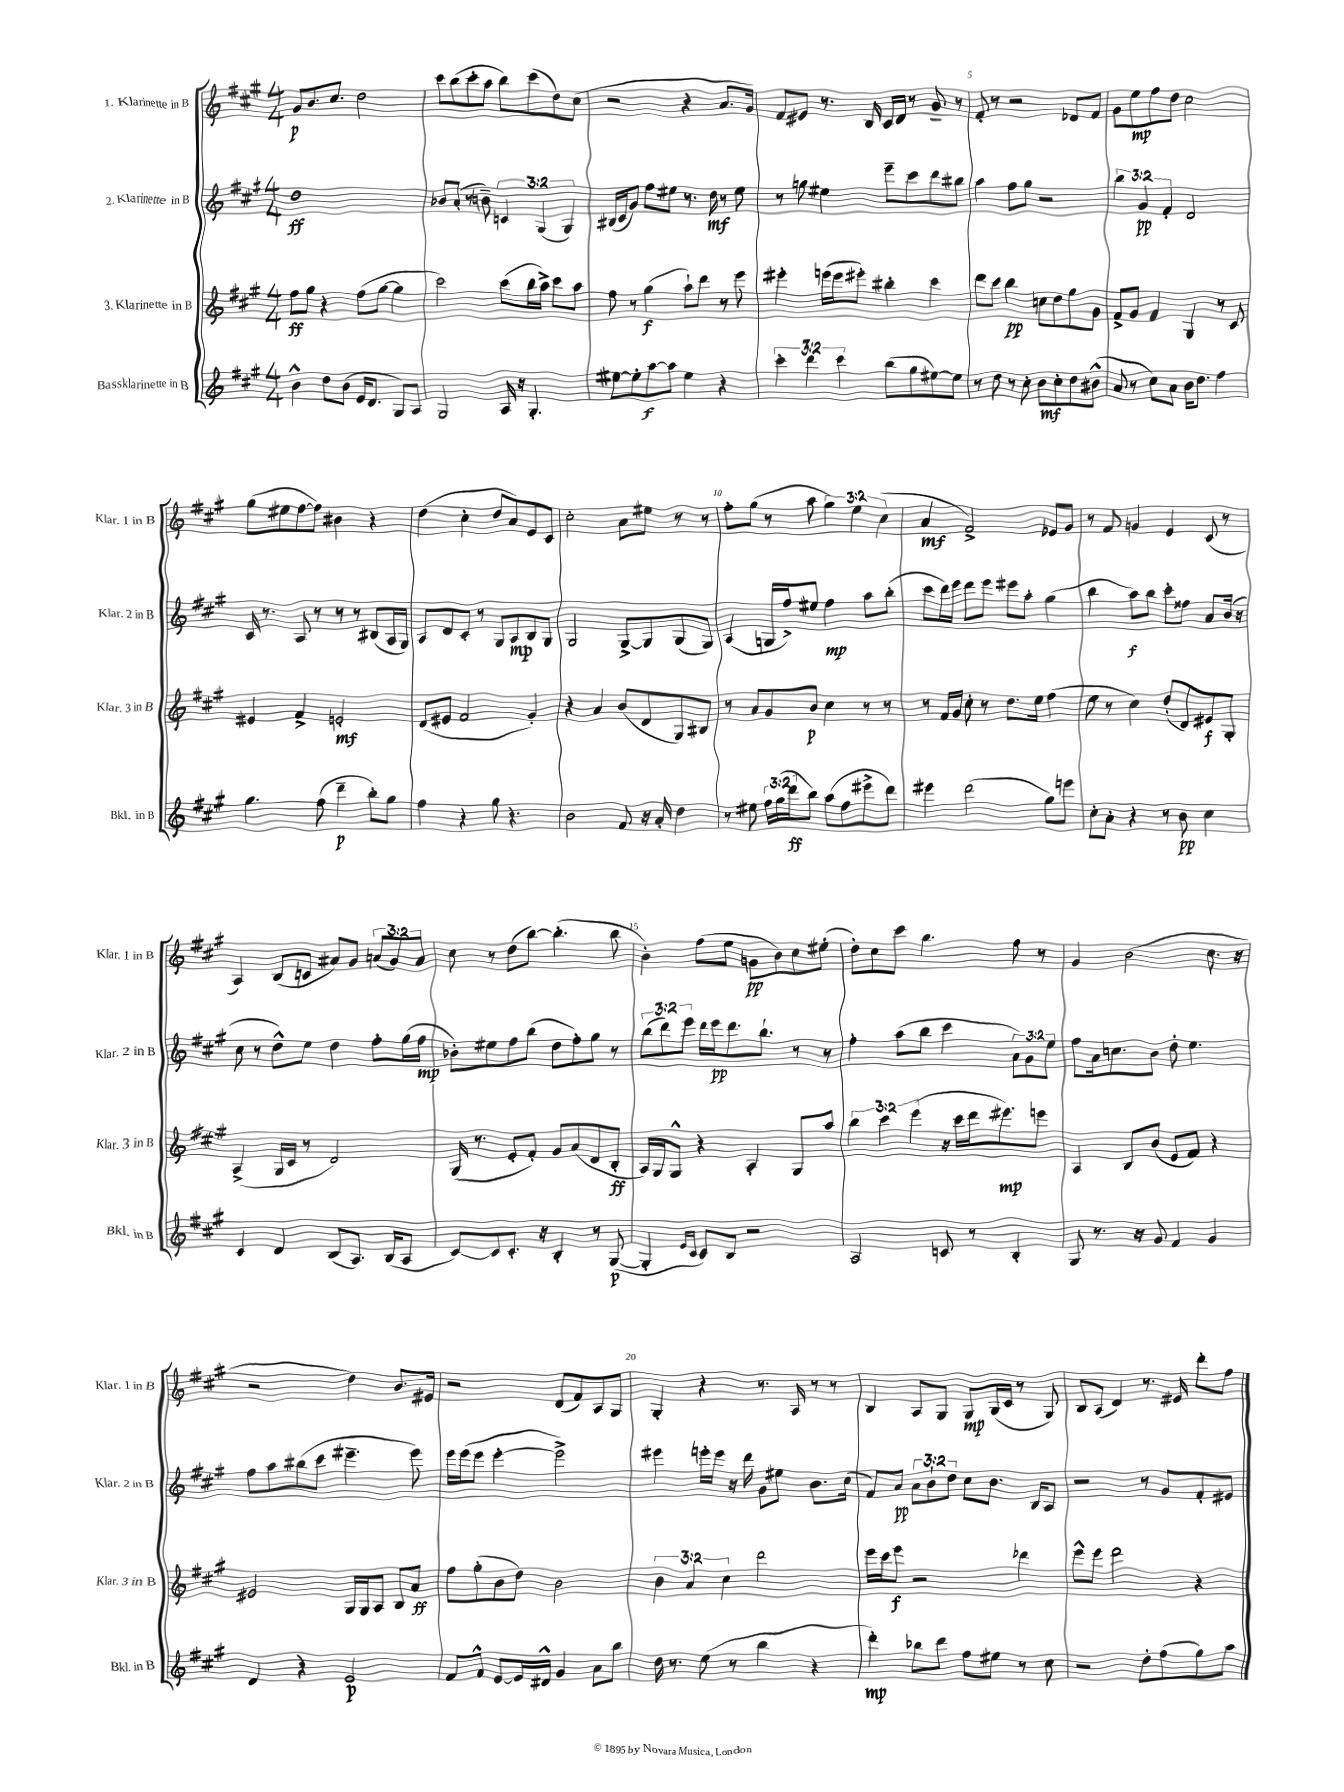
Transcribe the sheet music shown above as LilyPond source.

<<
\new StaffGroup <<
\new Staff = "s0" \with { instrumentName = "1. Klarinette in B" shortInstrumentName = "Klar. 1 in B" } {
    \clef treble \key a \major \numericTimeSignature \time 4/4 \override Staff.TupletNumber.text = #tuplet-number::calc-fraction-text
    gis'8\p b'8. cis''8. d''2 |
    cis'''8 b''8( cis'''8-. a''8 b''8) cis'''8( d''8) cis''8( |
    r2 r4 a'8. gis'16) |
    fis'8 eis'8 r8. b16 cis'16 d'16 r8 gis'8-- r8 |
    fis'8-. r8 r2 des'8 fis'8 |
    gis'8 e''8\mp fis''8 d''8 cis''2 |
    gis''8( eis''8 fis''8~ fis''8) bis'4 r4 |
    d''4( cis''4-. d''8 a'8) e'8 cis'8 |
    cis''2-. a'8 eis''8 r8 r8 |
    fis''8-. gis''8( r8 a''8 \tuplet 3/2 { gis''4) e''4 cis''4( } |
    a'4\mf fis'2->) ees'8 gis'8 |
    r8 fis'8 g'4 e'4 cis'8( r8 |
    a4) b8( c'8 ais'8) gis'8 \tuplet 3/2 { a'8( gis'8) a'8 } |
    cis''8 r8 d''8( b''8~) b''4.-.( b''8 |
    b'4-.) fis''8( e''8 g'8\pp b'8) cis''8 eis''8-.( |
    d''8-.) cis''8 cis'''8 b''4. fis''8 r8 |
    gis'4 b'2( cis''8. r16 |
    r2 d''4) b'8. eis'16 |
    r2 d'8( fis'8) a8 gis8 |
    gis4-. r4 r8. a16 r8 r8 |
    b4 a8 gis8 gis8\mp gis16( cis'16 r8 gis8) |
    b8 a8( d'4) r8. eis'16 d'''8-. fis''8 \bar "|." |
}
\new Staff = "s1" \with { instrumentName = "2. Klarinette in B" shortInstrumentName = "Klar. 2 in B" } {
    \clef treble \key a \major \numericTimeSignature \time 4/4 \override Staff.TupletNumber.text = #tuplet-number::calc-fraction-text
    d''1\ff |
    bes'8 a'8-.( r8 b'8--) \tuplet 3/2 { c'4 gis4( gis4) } |
    bis16( cis'16 gis'8) fis''8 eis''8 r8. d''16\mf r8 eis''8 |
    r8 g''8 eis''4 e'''8-- cis'''8 d'''8 bis''8 |
    a''4 fis''8 gis''8 r2 |
    \tuplet 3/2 { b''4 gis'4\pp fis'4-. } d'2 |
    cis'16 r8. a8 r8 r8 r8 bis8( a16 gis16) |
    a8 d'8 cis'8-. r8 gis8 a8\mp b8 gis8 |
    gis2 gis8~-> gis8 gis8( gis8) |
    a4( g16 fis''16->) eis''8 fis''4\mp a''8 b''8-.( |
    cis'''8 d'''16) e'''16 d'''8 e'''8 eis'''8 a''8-. gis''4( |
    b''4 a''8\f) b''8 cis'''8-. fisis''8 a'8 b'16( r16 |
    cis''8 r8 d''8-^) e''8 d''4 fis''8-. gis''16( fis''16\mp |
    bes'8-.) eis''8 fis''8 b''8( d''8 fis''8-.) gis''8 r8 |
    \tuplet 3/2 { b''8( d'''8) e'''8 } d'''16 e'''16\pp d'''8. b''8.-! r8 r8 |
    fis''4-. a''8( b''8 cis'''4 \tuplet 3/2 { a'8) gis'8 e''8 } |
    fis''8 a'16 c''8. b'8 d''8-. e''4. |
    fis''8 a''8 bis''8( cis'''8 eis'''4.-- eis'''8) |
    e'''16 e'''16( e'''8 e'''4~-. e'''2->) |
    eis'''4 e'''16-. e'''16 r16 d'''16 gis'8 eis''8 b'8. cis''16( |
    fis'8) a'8\pp \tuplet 3/2 { a'8 b'8-! d''8 } cis''8 b'8. b16 a8 |
    r2 r8 gis'8 fis'8-. eis'8 \bar "|." |
}
\new Staff = "s2" \with { instrumentName = "3. Klarinette in B" shortInstrumentName = "Klar. 3 in B" } {
    \clef treble \key a \major \numericTimeSignature \time 4/4 \override Staff.TupletNumber.text = #tuplet-number::calc-fraction-text
    fis''8\ff gis''8 r4 fis''8( gis''8~ gis''4 |
    cis'''2) cis'''8( b''16 a''16->) cis'''8 a''8 |
    fis''8 r8 gis''4\f( a''8-!) d'''8 r8 e'''8 |
    eis'''4-. e'''16( e'''16 eis'''8-.) bis''4-. cis'''4 |
    d'''8 cis'''8 b''4\pp c''8 d''8 gis''8 gis'8 |
    fis'8-> gis'8 fis'4 gis4 r8 cis'8 |
    eis'4 fis'4-> e'2-.\mf |
    d'8( eis'8 fis'2 gis'4-.) |
    r4 a'4 b'8( d'8 gis8) bis8 |
    r8 a'8 gis'8 b'8\p cis''4 r8 r8 |
    r8 fis'16 gis'16 cis''8-. r8 d''8. e''16 fis''4( |
    e''8 r8 cis''4) d''8-.( d'8) eis'8\f gis8-. |
    a4->( gis16 cis'16 r8 d'2) |
    gis16( r8. e'8-. fis'8-.) gis'8 a'8( d'8 b8-.\ff |
    a16) gis16 gis8-^ r4 a4-. gis8 a''8 |
    \tuplet 3/2 { b''4 cis'''4 e'''4( } r16 cis'''16 d'''16 eis'''8.\mp) e'''8 |
    a4 b8 b'8( e'8 fis'8) r4 |
    eis'2 gis16 gis16 a8 b8 a'8\ff |
    fis''8 gis''8-.( b'8 d''8) b'2 |
    \tuplet 3/2 { b'4 a'4 cis''4 } d'''2 |
    e'''16 cis'''16 e'''8\f r2 des'''4 |
    e'''8-^ e'''8 d'''2 r4 \bar "|." |
}
\new Staff = "s3" \with { instrumentName = "Bassklarinette in B" shortInstrumentName = "Bkl. in B" } {
    \clef treble \key a \major \numericTimeSignature \time 4/4 \override Staff.TupletNumber.text = #tuplet-number::calc-fraction-text
    b'4-^ d''8 b'8( e'16 d'8. gis8) a8 |
    gis2 a16 r16 gis4.-. |
    eis''8~ eis''8-. a''8~\f a''8 eis''4 r4 |
    \tuplet 3/2 { cis'''4-. d'''4 cis'''4 } b''8( gis''8 eis''8~) eis''8 |
    r8 d''8 r8 cis''8-. b'8\mf cis''8-. d''8 bis'8-^( |
    a'8 r8 cis''8) a'8 b'16 d''8. fis''4 |
    gis''4. fis''8( d'''4--\p b''8-.) gis''8 |
    fis''4 r4 gis''8 r4. |
    b'2 fis'8 r16 a'16-. d''4 |
    r8 eis''8 \tuplet 3/2 { fis''16 gis''16( d'''16\ff } b''8) a''8( fis''8 eis'''8-> d'''8) |
    eis'''4 d'''2( gis''8) e'''8 |
    cis''8-. a'8-. r4 r8 b'8\pp cis''4 |
    cis'4 d'4 b8( a8.) b16( a8 |
    cis'8~) cis'8 cis'8.-. r16 b4-. r8 gis8~\p( |
    gis4-. \grace { e'16 cis'16 } cis'8) b8 r2 |
    a2 c'8 r8 b4-. |
    gis8 r8. r16 gis'8 fis'4 gis'4 |
    d'4 r4 e'2\p |
    fis'8 fis'8-^ e'8~ e'16 dis'16-^ gis'4 a'8 b''8 |
    d''16 r8. e''8( r8 b''4 r4 |
    d'''4-.\mp) bes''8 d'''8 fis''8 eis''8 r8 cis''8 |
    r2 d''8-. fis''8( gis''8) a''8 \bar "|." |
}
>>
>>
\layout { \context { \Score \override BarNumber.break-visibility = ##(#f #t #t) barNumberVisibility = #(every-nth-bar-number-visible 5) } }
